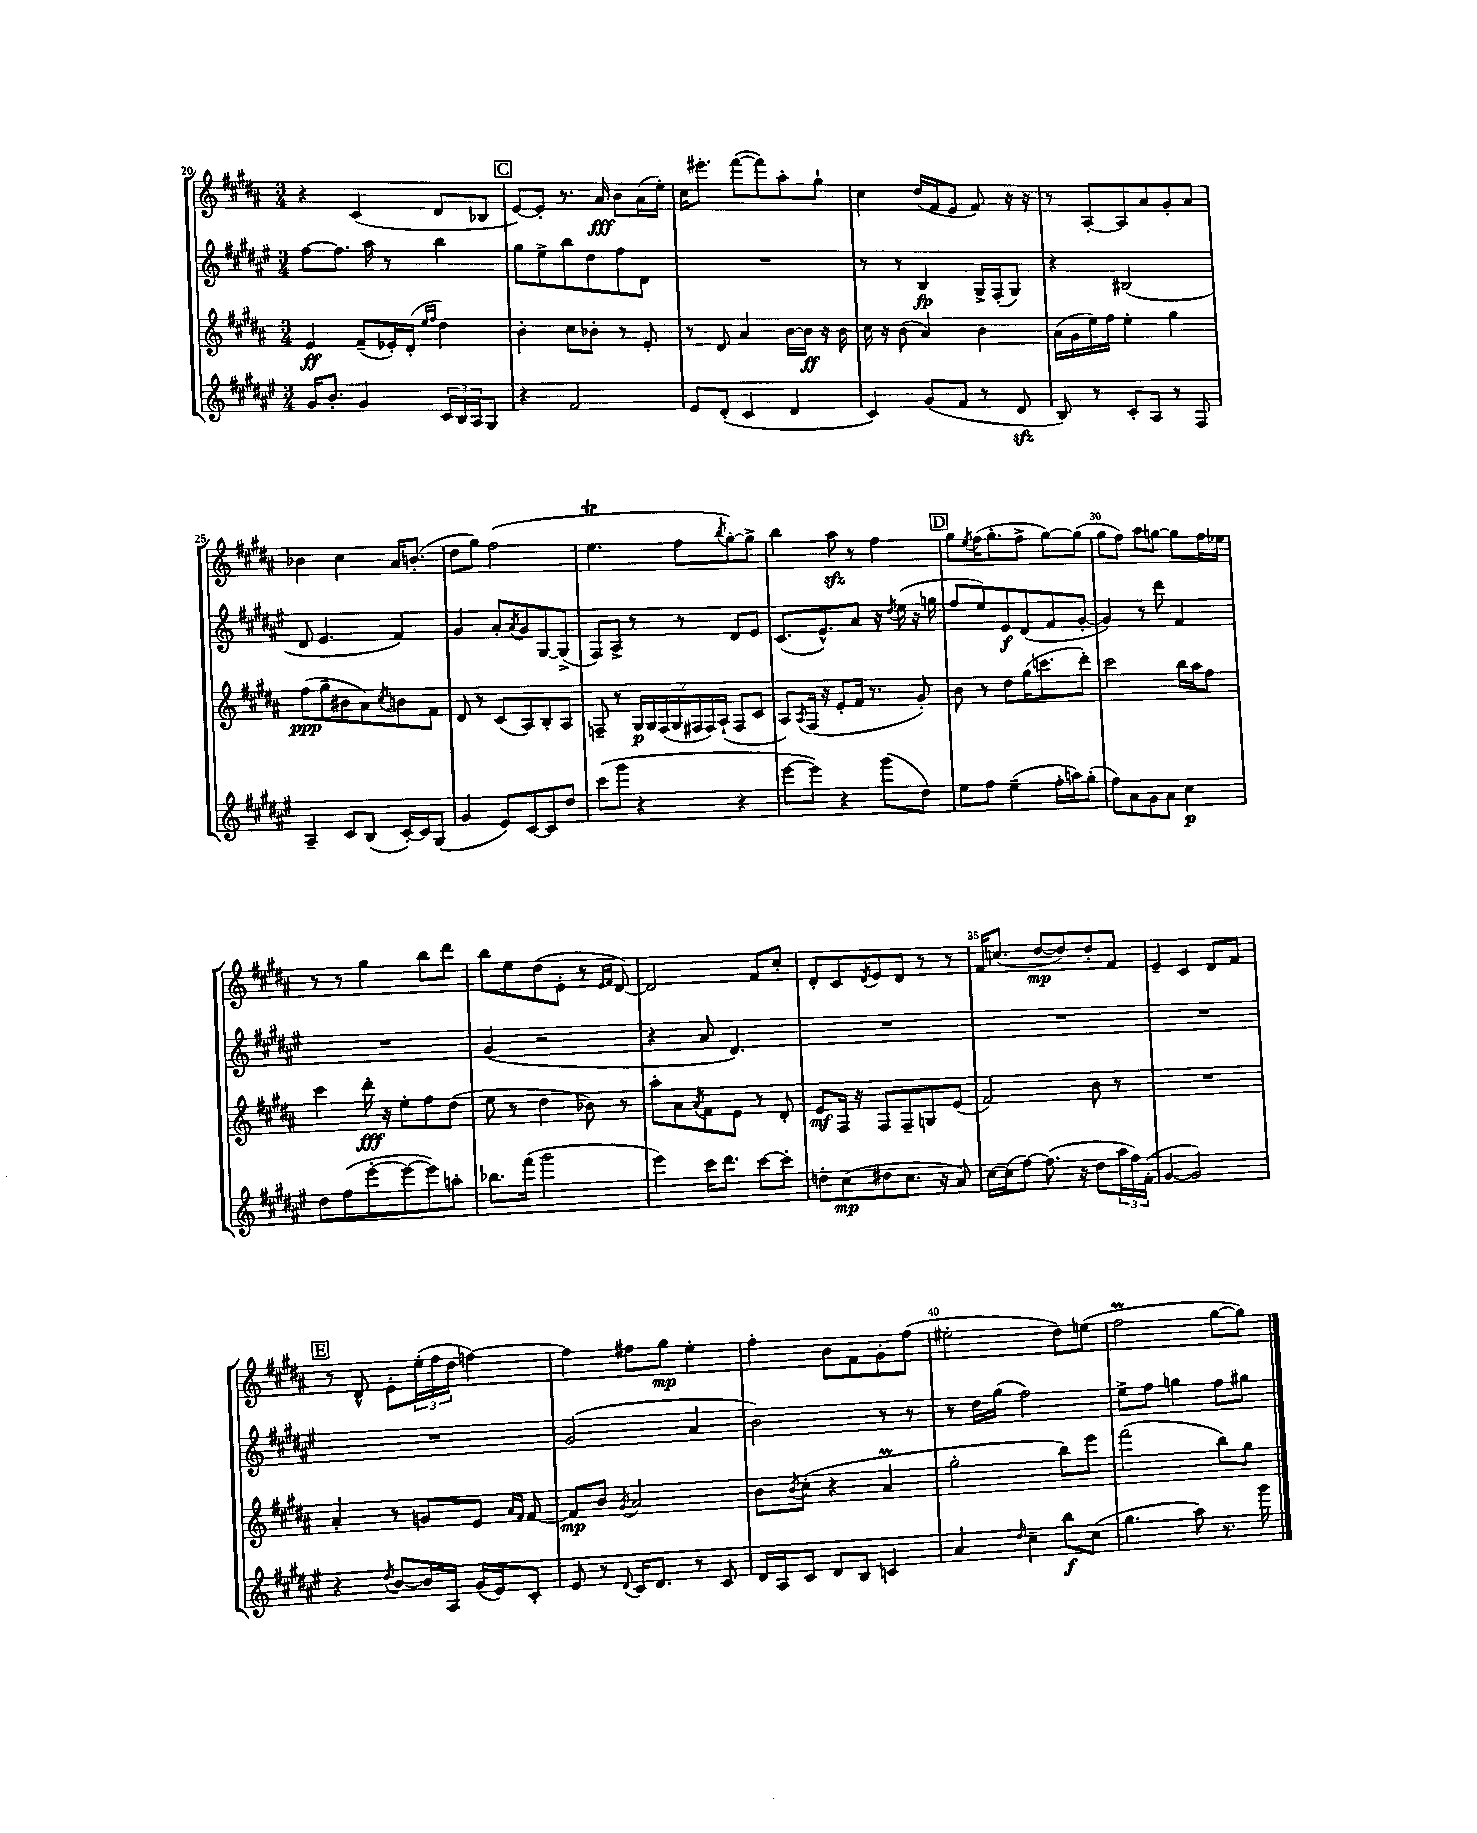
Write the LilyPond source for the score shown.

<<
\new StaffGroup <<
\new Staff = "s0" {
    \clef treble \key b \major \numericTimeSignature \time 3/4
    r4 cis'4( dis'8 bes8 |
    \mark \markup { \box "C" } e'8~) e'8-. r8. ais'16\fff b'8 ais'16( e''16-.) |
    cis''16 eis'''8.-. fis'''8~( fis'''8) ais''8-. gis''8-! |
    cis''4 dis''16( fis'16 e'8 fis'8) r16 r16 |
    r8 ais8~-. ais8 ais'8 gis'8-. ais'8 |
    bes'4 cis''4 ais'16 b'8.-.( |
    dis''8 gis''8) fis''2( |
    e''4.\trill fis''8 \acciaccatura { b''8 } gis''8~-.) gis''8-> |
    b''4 ais''8\sfz r8 fis''4 |
    \mark \markup { \box "D" } gis''8 \acciaccatura { e''8 } fis''16( gis''8.-. fis''8-> gis''8~) gis''8( |
    gis''8 fis''8) ais''8 g''8~ g''8 fis''16 ees''16 |
    r8 r8 gis''4 b''8 dis'''8 |
    b''8 e''8 dis''8( e'8-. r8 \grace { e'16 fis'16 } dis'8~) |
    dis'2 fis'8 cis''8-. |
    dis'8-. cis'8 \acciaccatura { dis'8 } e'8 dis'8 r8 r8 |
    fis'16 c''8.( dis''8~\mp dis''8) dis''8-. fis'8 |
    e'4-- cis'4 dis'8 fis'8 |
    \mark \markup { \box "E" } r8 dis'8-^ e'8-. \tuplet 3/2 { e''16-.( fis''16 dis''16 } f''4~) |
    f''4 fis''8 gis''8\mp e''4-. |
    fis''4-. b'8 fis'8 gis'8-. fis''8( |
    eis''2-. dis''8) e''8( |
    fis''2\prall gis''8~ gis''8) \bar "|." |
}
\new Staff = "s1" {
    \clef treble \key fis \major \numericTimeSignature \time 3/4
    fis''8~ fis''8. ais''16 r8 b''4 |
    \mark \markup { \box "C" } gis''8 eis''8-> b''8 dis''8 fis''8 dis'8 |
    R2. |
    r8 r8 b4\fp gis16-> fis16-.( gis8) |
    r4 bis2( |
    dis'8 eis'4. fis'4) |
    gis'4 ais'8-. \acciaccatura { ais'8 } gis'8 gis8~ gis8->( |
    fis8) ais8-> r8 r8 dis'8 eis'8 |
    cis'8.( eis'8.-^) ais'8 r16 \acciaccatura { dis''8 } eis''16( r16 g''16 |
    \mark \markup { \box "D" } fis''8 eis''8) eis'8\f dis'8( fis'8 gis'8~-. |
    gis'4) r8 dis'''8 fis'4 |
    R2. |
    gis'4( r2 |
    r4 ais'8 dis'4.) |
    R2. |
    R2. |
    R2. |
    \mark \markup { \box "E" } R2. |
    gis'2( ais'4 |
    b'2) r8 r8 |
    r8 dis''16 gis''16( fis''2) |
    eis''8-> fis''8 g''4 fis''8 gis''8 \bar "|." |
}
\new Staff = "s2" {
    \clef treble \key b \major \numericTimeSignature \time 3/4
    e'4\ff fis'8--( ees'16-.) dis'16-.( \grace { e''16 fis''16 } dis''4) |
    \mark \markup { \box "C" } b'4-. cis''8 bes'8-. r8 e'8-. |
    r8 dis'8 ais'4 b'16~ b'16\ff r16 b'16 |
    cis''16 r16 b'8( ais'4) b'4 |
    ais'16( gis'16 e''16) fis''16 e''4-. gis''4 |
    fis''8\ppp( gis''8-- bis'8 ais'8) \acciaccatura { cis''8 } b'8 fis'8 |
    dis'8 r8 cis'8( ais8) b8-. ais8 |
    f8-- r8 \tuplet 7/4 { gis16\p gis16 f16( gis16 fis16 fis16) ais16-!( } fis8 cis'8 |
    ais8) \acciaccatura { ais8 } fis16( r16 e'8-. fis'16 r8. gis'8-.) |
    \mark \markup { \box "D" } b'8 r8 dis''8 gis''16( c'''8. dis'''8-.) |
    cis'''2 b''16 ais''16 fis''8 |
    cis'''4 dis'''16-.\fff r16 e''8-. fis''8 dis''8( |
    e''8 r8 dis''4 bes'8) r8 |
    ais''8-. ais'8 \acciaccatura { ais'8 } fis'8 e'8 r8 dis'8-. |
    e'8\mf fis16 r16 fis8 fis8-- g8 e'8( |
    fis'2) b'8 r8 |
    R2. |
    \mark \markup { \box "E" } ais'4-. r8 g'8 e'8 \grace { ais'16 fis'16 } fis'8~ |
    fis'8\mp b'8 \acciaccatura { gis'8 } ais'2 |
    b'8 \acciaccatura { b'8 } cis''8-.( r4 ais'4\prall |
    gis''2-. b''8) e'''8 |
    fis'''2( b''8) gis''8 \bar "|." |
}
\new Staff = "s3" {
    \clef treble \key fis \major \numericTimeSignature \time 3/4
    gis'16 b'8.-. gis'4 \tuplet 3/2 { cis'16 b16 ais16 } gis8 |
    \mark \markup { \box "C" } r4 fis'2 |
    eis'8 dis'8-.( cis'4 dis'4 |
    cis'4) gis'8( fis'8 r8 dis'8\sfz |
    b8) r8 cis'8-. ais8 r8 fis8 |
    ais4-- cis'8 b8( cis'16~-.) cis'16 gis8( |
    gis'4 eis'8) cis'8~ cis'8 dis''8 |
    cis'''8( gis'''8 r4 r4 |
    eis'''8~ eis'''8) r4 gis'''8( dis''8) |
    \mark \markup { \box "D" } eis''8 fis''8 eis''4--( fis''16-. a''16) gis''8-.( |
    fis''8) ais'8 gis'8 ais'8 cis''4\p |
    dis''8 fis''8( eis'''8~-. eis'''8~ eis'''8) a''8-. |
    bes''8. fis'''16( gis'''2 |
    eis'''4) cis'''16 dis'''8. cis'''8~ cis'''8-. |
    d''8-. cis''8\mp( dis''8 cis''8. r16 ais'8) |
    cis''16~ cis''16( fis''8~) fis''8.( r16 dis''8 \tuplet 3/2 { ais''16 fis''16) fis'16-.( } |
    gis'4~ gis'2) |
    \mark \markup { \box "E" } r4 \acciaccatura { dis''8 } b'8~ b'16 ais16 gis'16( eis'16) cis'8-. |
    eis'8 r8 \appoggiatura { dis'8 } cis'16 dis'8. r8 cis'8 |
    dis'16 ais16 cis'8 dis'8 b8 c'4 |
    ais'4 \grace { dis''16 } cis''4-- b''8\f cis''8( |
    gis''4. ais''8) r8. gis'''16 \bar "|." |
}
>>
>>
\layout { \context { \Score currentBarNumber = #20 \override BarNumber.break-visibility = ##(#f #t #t) barNumberVisibility = #(every-nth-bar-number-visible 5) } }
